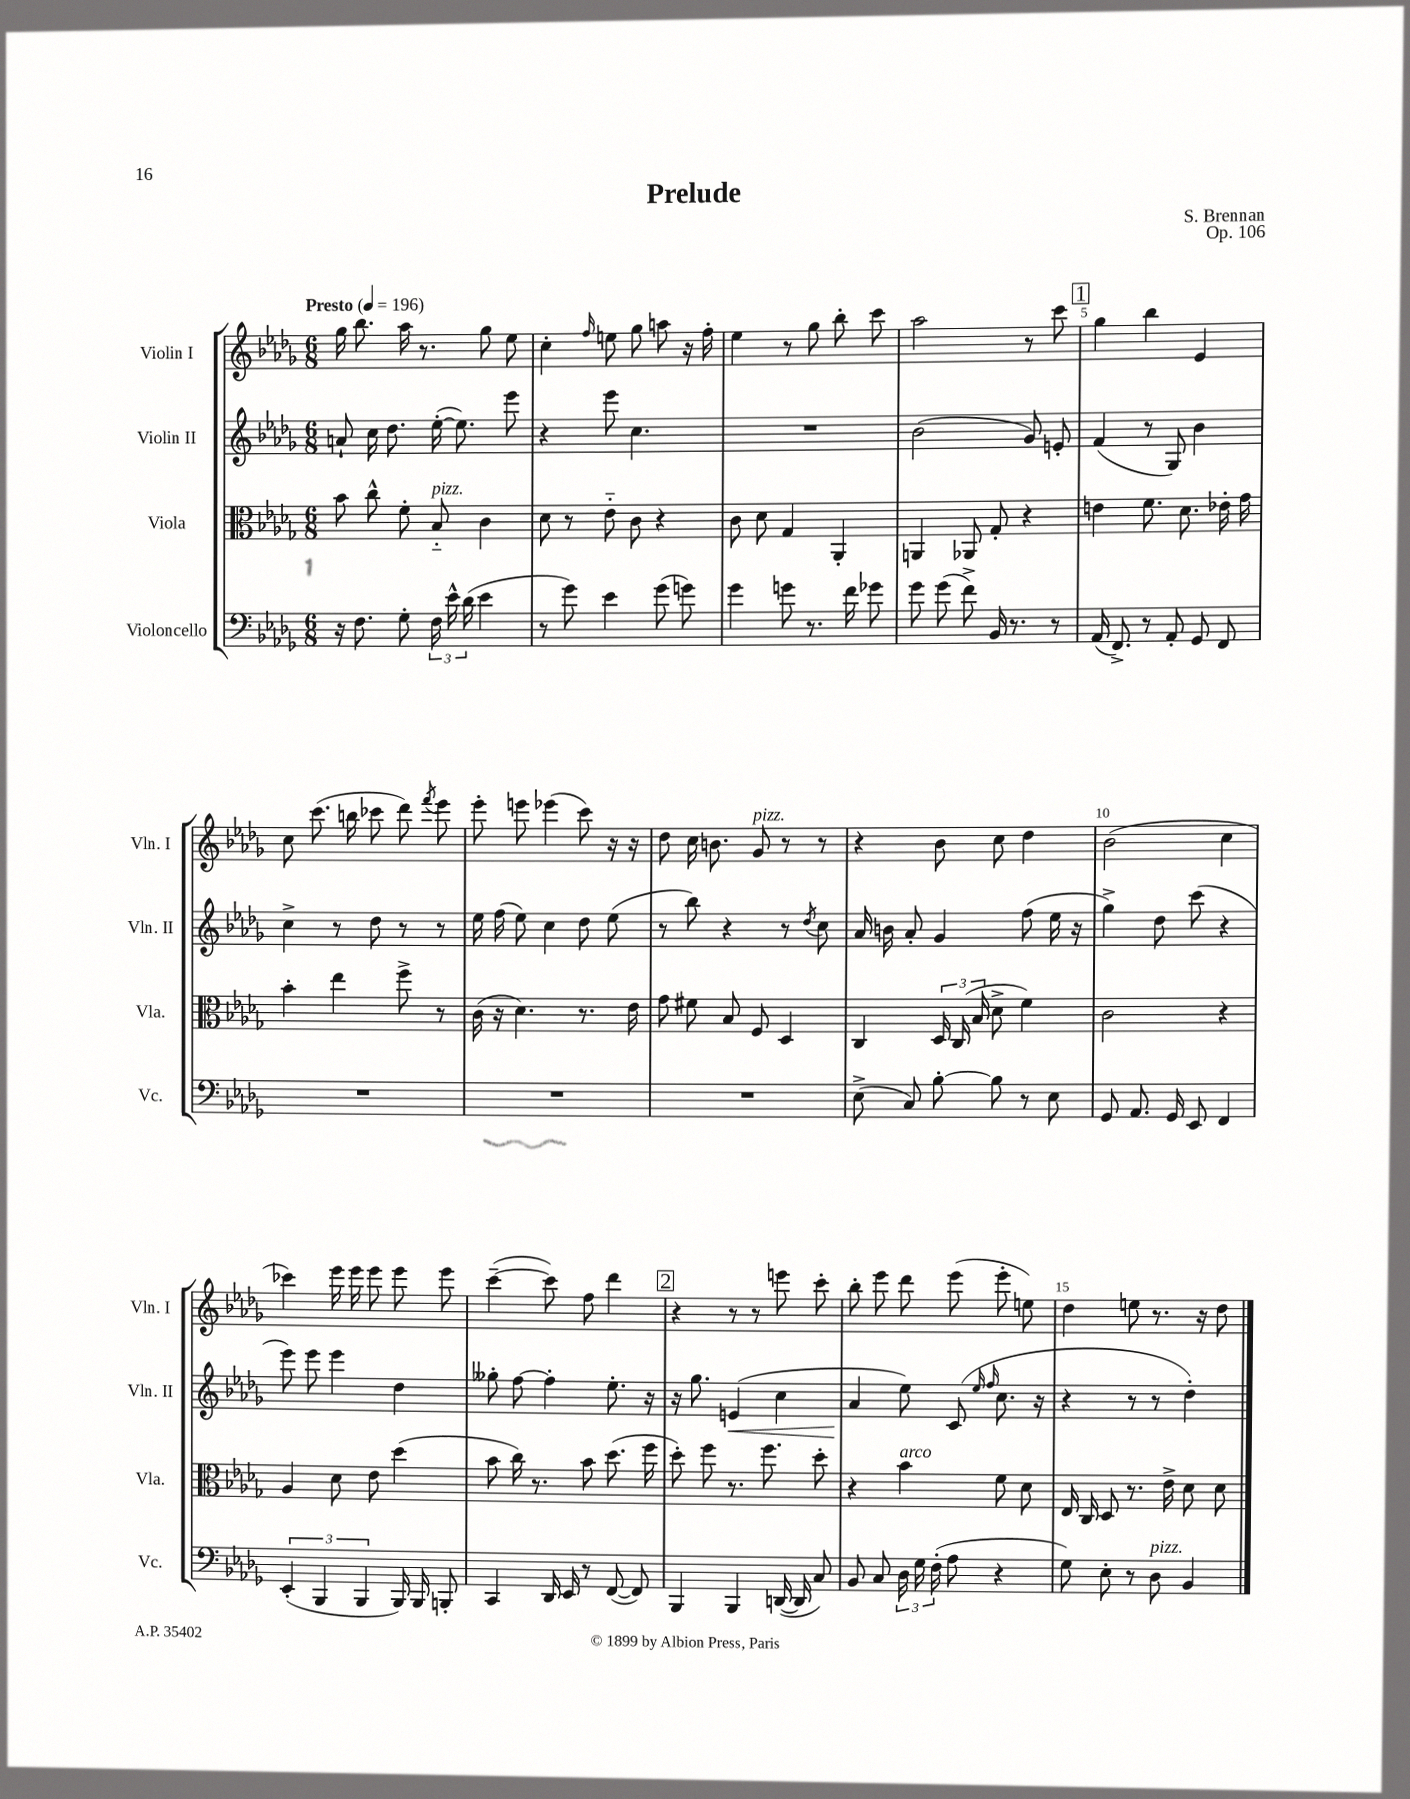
\header { title = "Prelude" composer = "S. Brennan" opus = "Op. 106" }
<<
\new StaffGroup <<
\new Staff = "s0" \with { instrumentName = "Violin I" shortInstrumentName = "Vln. I" } {
    \clef treble \key des \major \numericTimeSignature \time 6/8 \tempo "Presto" 4 = 196
    \autoBeamOff ges''16 bes''8. aes''16 r8. ges''8 ees''8 |
    c''4-. \grace { f''16 } e''8 ges''8 a''8 r16 f''16-. |
    ees''4 r8 ges''8 bes''8-. c'''8 |
    aes''2 r8 c'''8 |
    \mark \markup { \box "1" } ges''4 bes''4 ees'4 |
    c''8 c'''8.( b''16 ces'''8 des'''8) \acciaccatura { f'''8 } ees'''8 |
    ees'''8-. e'''8 ees'''4( c'''8) r16 r16 |
    des''8 c''16 b'8. ges'8^\markup { \italic "pizz." } r8 r8 |
    r4 bes'8 c''8 des''4 |
    bes'2( c''4 |
    ces'''4) ees'''16 ees'''16 ees'''8 ees'''8 ees'''8 |
    c'''4~--( c'''8) f''8 des'''4 |
    \mark \markup { \box "2" } r4 r8 r8 e'''8 c'''8-. |
    bes''8-. ees'''8 des'''8 ees'''8( ees'''8-. e''8) |
    des''4 e''8 r8. r16 des''8 \bar "|." |
}
\new Staff = "s1" \with { instrumentName = "Violin II" shortInstrumentName = "Vln. II" } {
    \clef treble \key des \major \numericTimeSignature \time 6/8
    \autoBeamOff a'8-! c''16 des''8. ees''16~-.( ees''8.) ees'''8 |
    r4 ees'''8 c''4. |
    R2. |
    bes'2( ges'8) e'8-. |
    \mark \markup { \box "1" } f'4( r8 ges8) bes'4 |
    c''4-> r8 des''8 r8 r8 |
    ees''16 f''16( ees''8) c''4 des''8 ees''8( |
    r8 bes''8) r4 r8 \acciaccatura { des''8 } c''8 |
    aes'16 b'16 aes'8-. ges'4 f''8( ees''16 r16 |
    ges''4->) des''8 c'''8( r4 |
    ees'''8) ees'''8 ees'''4 des''4 |
    geses''8-. f''8~ f''4-. ees''8.-. r16 |
    \mark \markup { \box "2" } r16 ges''8. e'4\<( c''4 |
    aes'4\! ees''8) c'8( \grace { ees''16 f''16 } c''8. r16 |
    r4 r8 r8 des''4-.) \bar "|." |
}
\new Staff = "s2" \with { instrumentName = "Viola" shortInstrumentName = "Vla." } {
    \clef alto \key des \major \numericTimeSignature \time 6/8
    \autoBeamOff bes'8 c''8-^ f'8-. bes8-_^\markup { \italic "pizz." } c'4 |
    des'8 r8 ees'8-_ c'8 r4 |
    c'8 des'8 ges4 aes,4-. |
    a,4 aes,8 ges8-. r4 |
    \mark \markup { \box "1" } e'4 f'8. des'8. ees'16-. ges'16 |
    bes'4-. ees''4 f''8-> r8 |
    c'16( r16 des'4.) r8. ees'16 |
    ges'8 fis'8 bes8 f8 des4 |
    c4 \tuplet 3/2 { des16 c16( bes16 } des'8-> f'4) |
    c'2 r4 |
    aes4 des'8 ees'8 des''4( |
    bes'8 c''16) r8. bes'8 des''8.( f''16 |
    \mark \markup { \box "2" } des''8-.) f''8 r8. f''8. des''8-. |
    r4 bes'4^\markup { \italic "arco" } f'8 des'8 |
    ees16 c16 des8 r8. ees'16-> des'8 des'8 \bar "|." |
}
\new Staff = "s3" \with { instrumentName = "Violoncello" shortInstrumentName = "Vc." } {
    \clef bass \key des \major \numericTimeSignature \time 6/8
    \autoBeamOff r16 f8. ges8-. \tuplet 3/2 { f16 ees'16-^ des'16( } ees'4 |
    r8 ges'8) ees'4 ges'8( g'8) |
    ges'4 g'8 r8. f'16 ges'8 |
    ges'8 ges'8( f'8->) bes,16 r8. r8 |
    \mark \markup { \box "1" } aes,16( f,8.->) r8 aes,8-. ges,8 f,8 |
    R2. |
    R2. |
    R2. |
    ees8->( c8) bes8~-. bes8 r8 ees8 |
    ges,8 aes,8. ges,16 ees,8 f,4 |
    \tuplet 3/2 { ees,4-.( bes,,4 bes,,4 } bes,,16) bes,,16 b,,8-. |
    c,4 des,16 ees,16 r8 f,8~( f,8) |
    \mark \markup { \box "2" } bes,,4 bes,,4 d,16~( d,16 c8) |
    bes,8 c8 \tuplet 3/2 { des16 ges16 f16-.( } aes8 r4 |
    ges8) ees8-. r8 des8^\markup { \italic "pizz." } bes,4 \bar "|." |
}
>>
>>
\layout { \context { \Score \override BarNumber.break-visibility = ##(#f #t #t) barNumberVisibility = #(every-nth-bar-number-visible 5) } }
